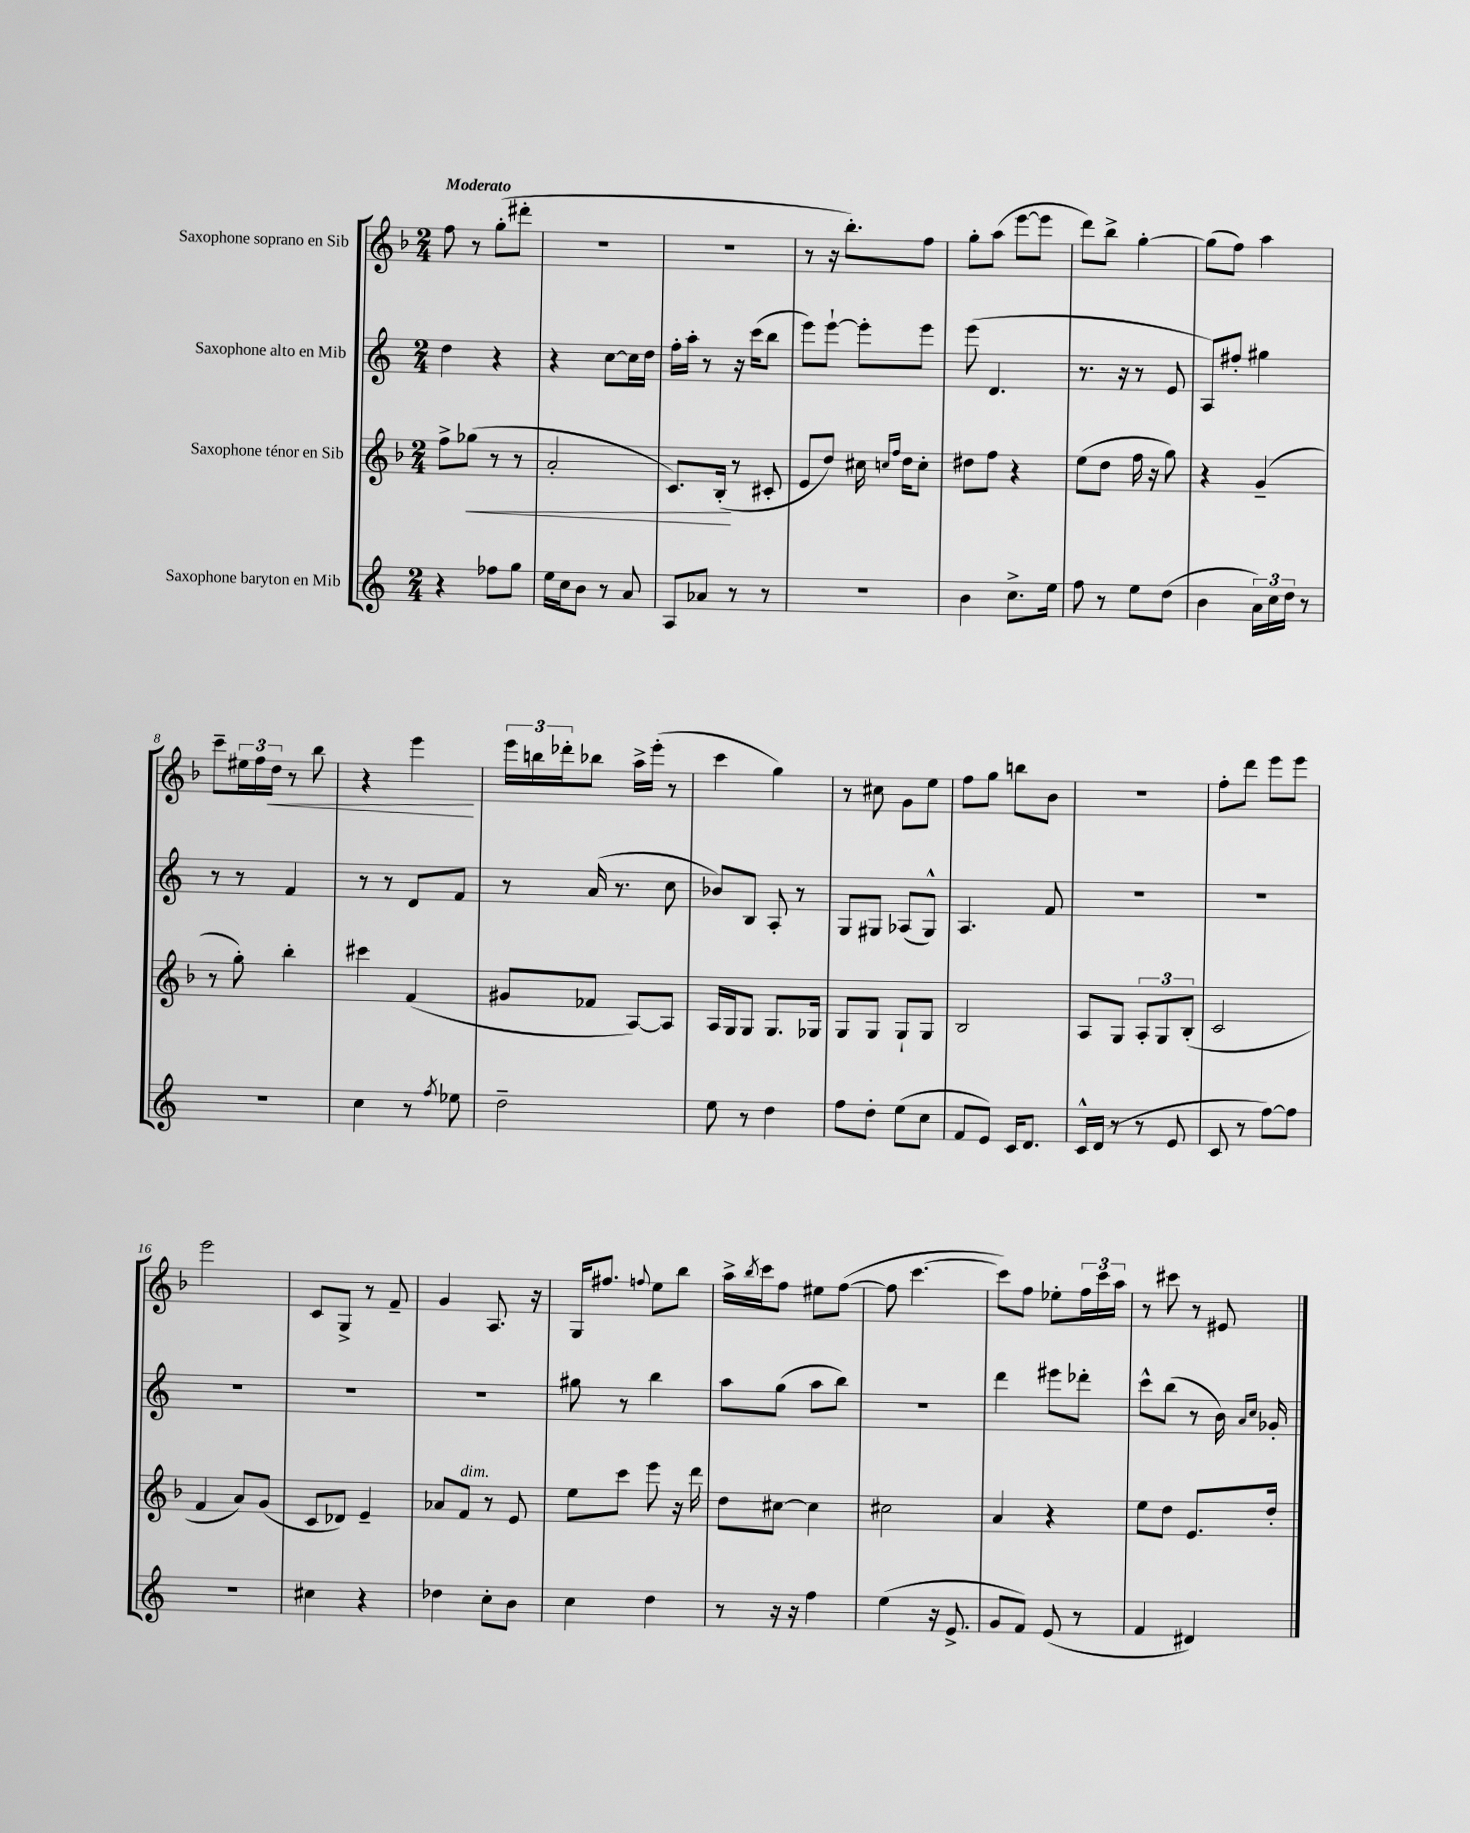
<<
\new StaffGroup <<
\new Staff = "s0" \with { instrumentName = "Saxophone soprano en Sib" } {
    \clef treble \key f \major \numericTimeSignature \time 2/4 \tempo "Moderato"
    f''8 r8 g''8-.( dis'''8-. |
    R2 |
    r2 |
    r8 r16 bes''8.-.) f''8 |
    g''8-. a''8( e'''8~ e'''8 |
    d'''8) bes''8-> g''4~-. |
    g''8( f''8) a''4 |
    c'''8-- \tuplet 3/2 { eis''16 f''16 d''16\< } r8 bes''8 |
    r4 e'''4\! |
    \tuplet 3/2 { e'''16 b''16 des'''16-. } bes''8 a''16-> e'''16-.( r8 |
    c'''4 g''4) |
    r8 cis''8 g'8 e''8 |
    f''8 g''8 b''8 bes'8 |
    R2 |
    f''8-. d'''8 e'''8 e'''8 |
    e'''2 |
    c'8 g8-> r8 f'8-- |
    g'4 a8. r16 |
    g16 fis''8. \appoggiatura { f''8 } e''8 bes''8 |
    a''16-> \acciaccatura { bes''8 } c'''16 f''8 eis''8 f''8~( |
    f''8 c'''4.~ |
    c'''8) f''8 ees''8-. \tuplet 3/2 { f''16 c'''16 a''16 } |
    r8 cis'''8 r8 eis'8 \bar "|." |
}
\new Staff = "s1" \with { instrumentName = "Saxophone alto en Mib" } {
    \clef treble \key c \major \numericTimeSignature \time 2/4
    d''4 r4 |
    r4 c''8~ c''16 d''16 |
    f''16-. a''16-. r8 r16 c'''16( b''8 |
    e'''8) e'''8~-! e'''8-. e'''8 |
    e'''8( d'4. |
    r8. r16 r8 e'8 |
    a8) fis''8-. gis''4 |
    r8 r8 f'4 |
    r8 r8 d'8 f'8 |
    r8 a'16( r8. c''8 |
    bes'8) b8 a8-. r8 |
    g8 gis8 aes8( gis8-^) |
    a4. f'8 |
    R2 |
    R2 |
    R2 |
    R2 |
    R2 |
    gis''8 r8 b''4 |
    a''8 g''8( a''8 b''8) |
    R2 |
    d'''4 eis'''8 des'''8-. |
    c'''8-^ b''8( r8 b'16) \grace { a'16 c''16 } ges'16-. \bar "|." |
}
\new Staff = "s2" \with { instrumentName = "Saxophone ténor en Sib" } {
    \clef treble \key f \major \numericTimeSignature \time 2/4
    f''8-> ges''8\<( r8 r8 |
    a'2-. |
    c'8.) bes16-.\!( r8 cis'8-. |
    e'8 d''8) cis''16 \grace { c''16 f''16 } d''16 c''8-. |
    dis''8 f''8 r4 |
    e''8( d''8 f''16 r16 g''8) |
    r4 g'4--( |
    r8 g''8-.) bes''4-. |
    cis'''4 f'4( |
    gis'8 fes'8 a8~) a8 |
    a16 g16 g8 g8. ges16 |
    g8 g8 g8-! g8 |
    bes2 |
    a8 g8 \tuplet 3/2 { a8-. g8 bes8-.( } |
    c'2 |
    f'4 a'8) g'8( |
    c'8 des'8) e'4-- |
    aes'8 f'8^\markup { \italic "dim." } r8 e'8 |
    e''8 c'''8 e'''8 r16 d'''16 |
    d''8 cis''8~ cis''4 |
    cis''2 |
    a'4 r4 |
    e''8 d''8 e'8. d''16-. \bar "|." |
}
\new Staff = "s3" \with { instrumentName = "Saxophone baryton en Mib" } {
    \clef treble \key c \major \numericTimeSignature \time 2/4
    r4 fes''8 g''8 |
    e''16 c''16 b'8 r8 a'8 |
    a8 aes'8 r8 r8 |
    r2 |
    b'4 c''8.-> e''16 |
    f''8 r8 e''8 d''8( |
    b'4 \tuplet 3/2 { a'16) c''16 d''16 } r8 |
    R2 |
    c''4 r8 \acciaccatura { f''8 } ees''8 |
    d''2-- |
    e''8 r8 d''4 |
    f''8 d''8-. e''8( c''8 |
    f'8 e'8) c'16 d'8. |
    c'16-^ d'16( r8 r8 e'8 |
    c'8 r8 f''8~) f''8 |
    r2 |
    cis''4 r4 |
    des''4 c''8-. b'8 |
    c''4 d''4 |
    r8 r16 r16 f''4 |
    e''4( r16 e'8.-> |
    g'8 f'8) e'8( r8 |
    f'4 dis'4) \bar "|." |
}
>>
>>
